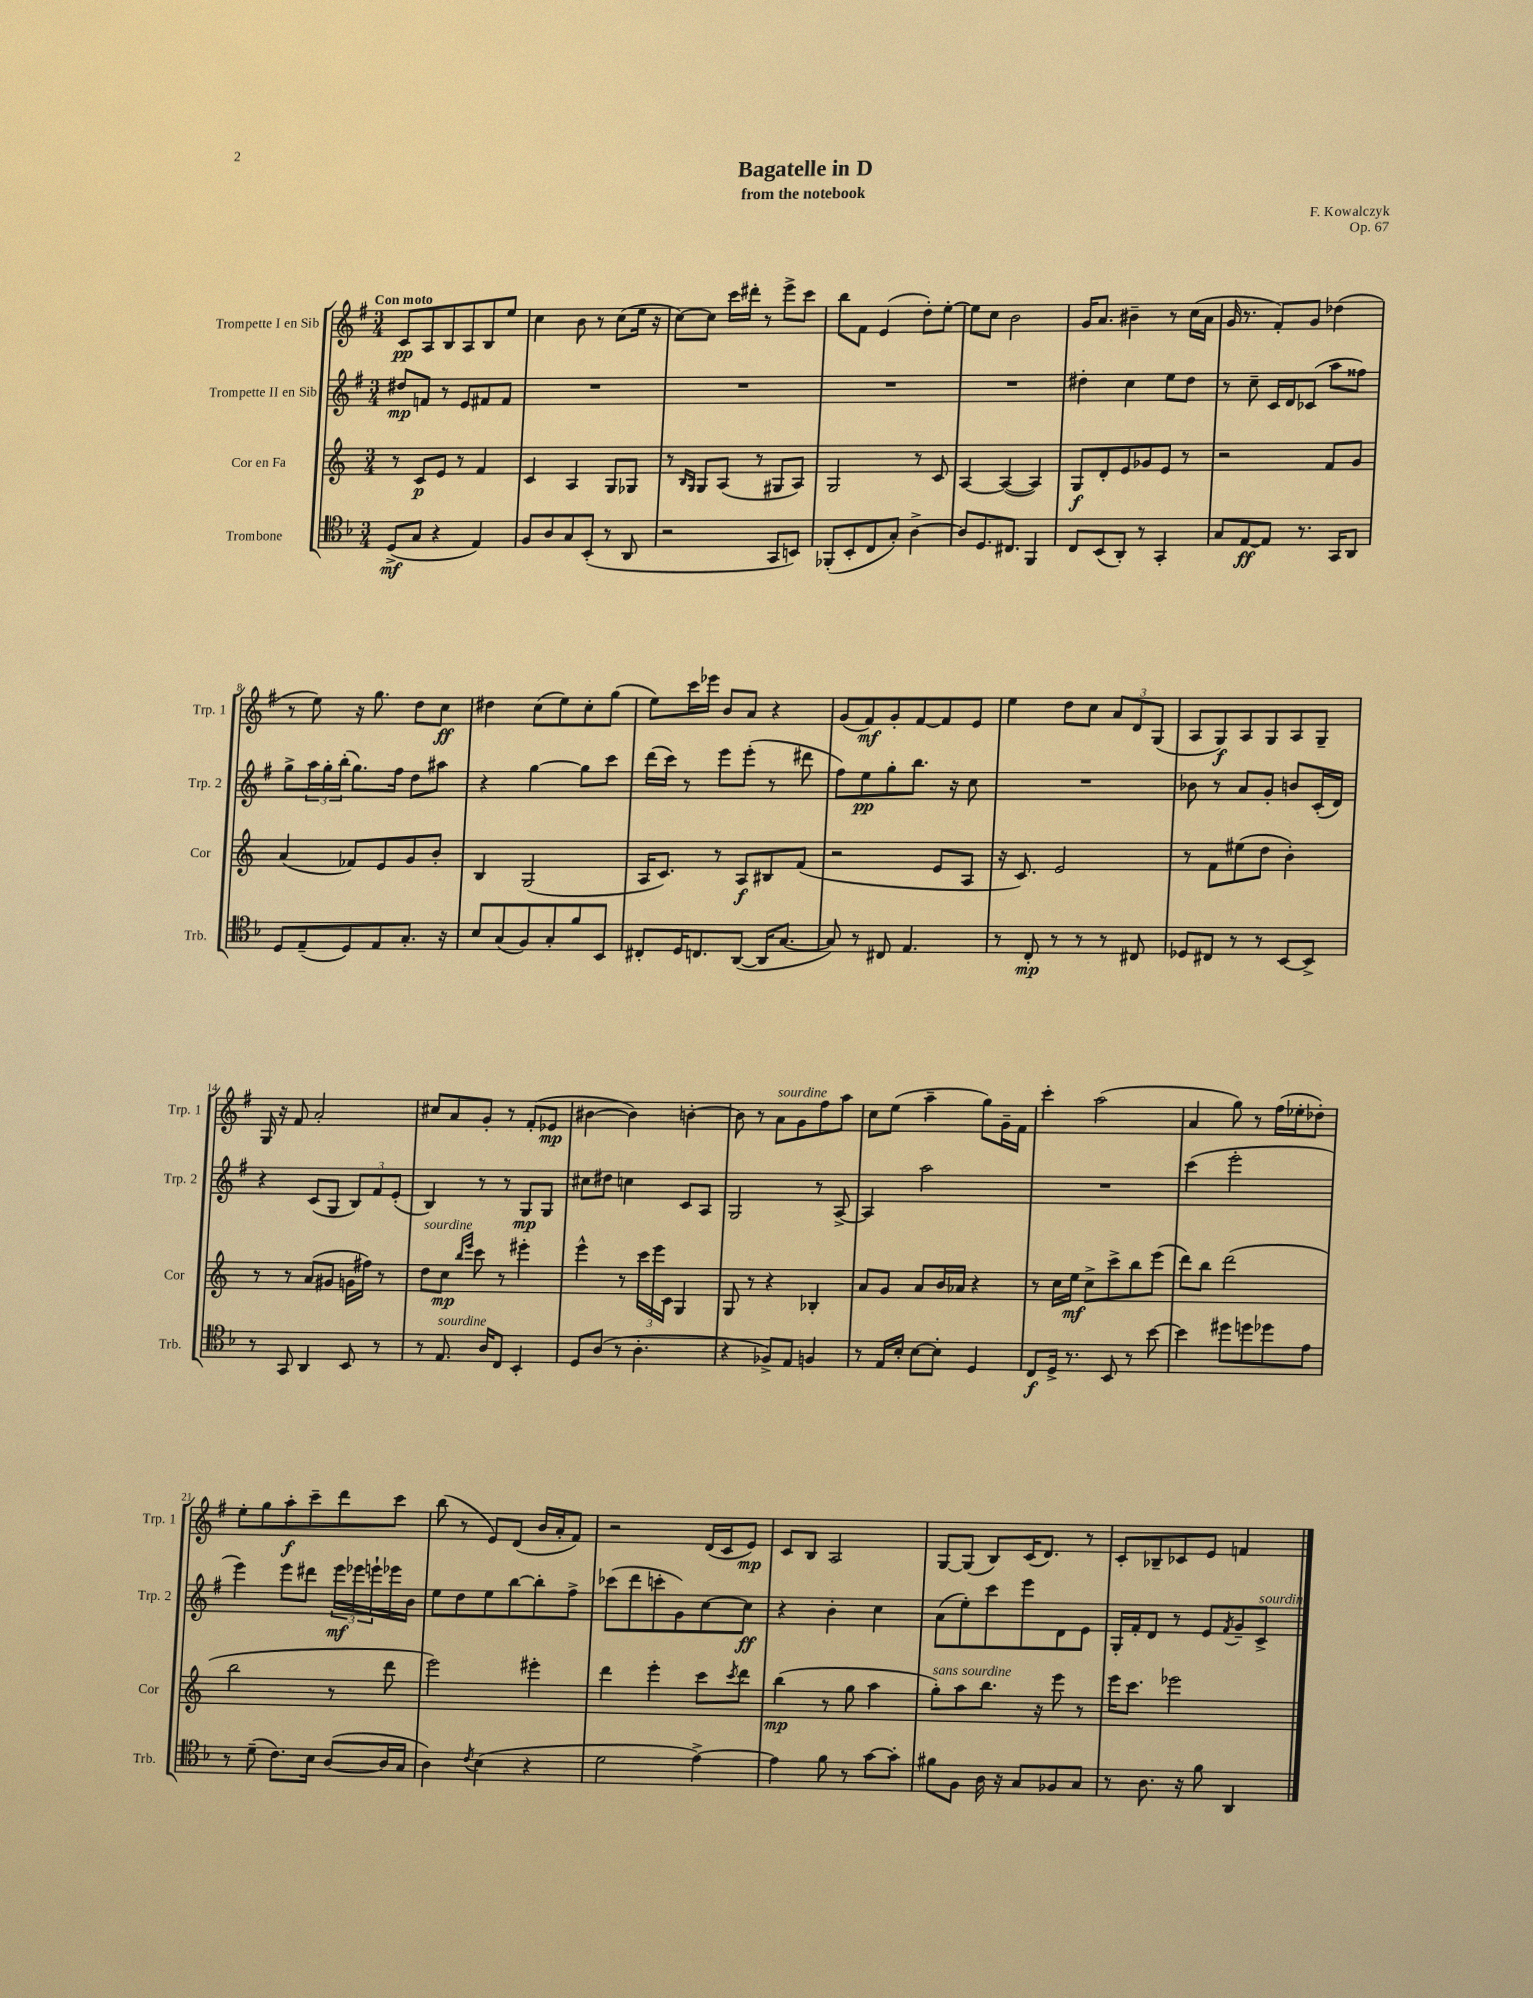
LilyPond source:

\header { title = "Bagatelle in D" composer = "F. Kowalczyk" subtitle = "from the notebook" opus = "Op. 67" }
<<
\new StaffGroup <<
\new Staff = "s0" \with { instrumentName = "Trompette I en Sib" shortInstrumentName = "Trp. 1" } {
    \clef treble \key g \major \numericTimeSignature \time 3/4 \tempo "Con moto"
    c'8\pp a8 b8 a8 b8 e''8 |
    c''4 b'8 r8 c''8( e''16 r16 |
    c''8~) c''8 c'''16 dis'''16-. r8 e'''8-> c'''8 |
    b''8 fis'8 e'4( d''8-.) e''8~-. |
    e''8 c''8 b'2 |
    g'16 a'8. bis'4-- r8 c''16( a'16 |
    g'16 r8. fis'8-.) g'8 des''4( |
    r8 e''8) r16 g''8. d''8 c''8\ff |
    dis''4 c''8( e''8) c''8-. g''8( |
    e''8) c'''16 ees'''16 b'8 a'8 r4 |
    g'8( fis'8\mf) g'8-. fis'8~ fis'8 e'8 |
    e''4 d''8 c''8 \tuplet 3/2 { a'8 d'8 g8( } |
    a8 g8\f) a8 g8 a8 g8-- |
    g16 r16 fis'8 a'2-. |
    cis''8 a'8 g'8-. r8 fis'8-.( ees'8\mp |
    bis'4~ bis'4) b'4~-. |
    b'8 r8 a'8^\markup { \italic "sourdine" } g'8 fis''8 a''8 |
    c''8 e''8( a''4-- g''8) g'16-- fis'16 |
    c'''4-. a''2( |
    a'4 g''8) r8 fis''16( ees''16-. des''8-.) |
    e''8-. g''8 a''8-.\f c'''8-- d'''8 c'''8 |
    b''8( r8 e'8) d'8( b'16 a'16-. fis'8) |
    r2 d'16( c'16 e'8\mp) |
    c'8 b8 a2 |
    g8~ g8( b8) c'16( d'8.) r8 |
    c'8-. bes8-- ces'8 e'8 f'4 \bar "|." |
}
\new Staff = "s1" \with { instrumentName = "Trompette II en Sib" shortInstrumentName = "Trp. 2" } {
    \clef treble \key g \major \numericTimeSignature \time 3/4
    dis''8\mp f'8 r8 e'8 fis'8 fis'8 |
    R2. |
    R2. |
    R2. |
    R2. |
    dis''4-. c''4 e''8 dis''8 |
    r8 c''8-- c'16 d'16 ces'8( a''8 fisis''8) |
    g''8-> \tuplet 3/2 { a''16 g''16-. b''16-.( } g''8.) fis''16 d''8 ais''8 |
    r4 g''4~ g''8 c'''8 |
    d'''16( c'''16) r8 e'''8 e'''8-.( r8 dis'''8 |
    fis''8) e''8\pp g''8-. b''8. r16 c''8 |
    R2. |
    bes'8 r8 a'8 g'8-. b'8 c'16-.( d'16) |
    r4 c'8( g8 \tuplet 3/2 { b8) fis'8 e'8-.( } |
    b4) r8 r8 g8\mp g8 |
    cis''8 dis''8 c''4 c'8 a8 |
    g2 r8 a8~-> |
    a4 a''2 |
    R2. |
    c'''4( e'''2-. |
    e'''4) e'''8 dis'''8 \tuplet 3/2 { e'''16\mf ees'''16 e'''16-! } ees'''16 b'16 |
    e''8 d''8 e''8 b''8~ b''8-. fis''8-> |
    ces'''8( d'''8 c'''8-. g'8) c''8~ c''8\ff |
    r4 b'4-. c''4 |
    a'8( e''8-.) c'''8 e'''8 d'8 e'8 |
    g16-. fis'16-. d'8 r8 e'8 \acciaccatura { fis'8 } g'8-- c'8->^\markup { \italic "sourdine" } \bar "|." |
}
\new Staff = "s2" \with { instrumentName = "Cor en Fa" shortInstrumentName = "Cor" } {
    \clef treble \key c \major \numericTimeSignature \time 3/4
    r8 c'8\p e'8 r8 f'4 |
    c'4 a4 g8 ges8 |
    r8 \grace { b16 g16 } g8 a8( r8 gis8 a8) |
    g2 r8 c'8 |
    a4~ a4~( a4) |
    g8\f d'8-. e'8 ges'8 e'8 r8 |
    r2 f'8 g'8 |
    a'4( fes'8) e'8 g'8 b'8-. |
    b4 g2( |
    a16 c'8.) r8 a8\f bis8 f'8( |
    r2 e'8 a8 |
    r16 c'8.) e'2 |
    r8 f'8 eis''8( d''8 b'4-.) |
    r8 r8 a'8( gis'8 g'16 fis''16) r8 |
    d''8^\markup { \italic "sourdine" } c''8\mp \grace { b''16 e'''16 } c'''8 r8 eis'''4-. |
    e'''4-^ r8 \tuplet 3/2 { c'''16 e'''16 c'16 } g4 |
    g8 r8 r4 bes4-. |
    a'8 g'8 a'8 b'16 aes'16 r4 |
    r8 c''16 e''16\mf c''8-> c'''8-> b''8 e'''8( |
    d'''8) b''8 d'''2( |
    b''2 r8 d'''8 |
    e'''2) eis'''4-. |
    d'''4 e'''4-. c'''8 \acciaccatura { c'''8 } d'''8 |
    b''4\mp( r8 g''8 a''4 |
    g''8-.^\markup { \italic "sans sourdine" }) a''8 b''8. r16 e'''8 r8 |
    e'''16 c'''8. ees'''2 \bar "|." |
}
\new Staff = "s3" \with { instrumentName = "Trombone" shortInstrumentName = "Trb." } {
    \clef tenor \key f \major \numericTimeSignature \time 3/4
    d8->\mf( g8 r4 e4) |
    f8 a8 g8 bes,8-.( r8 a,8 |
    r2 g,8 b,8) |
    fes,8-.( bes,8-. c8 g8-.) a4~-> |
    a8 d8. cis8. f,4 |
    c8 bes,8( a,8-.) r8 g,4-. |
    g8 e8~\ff e8 r8. g,16 a,8 |
    d8 e8--( d8) e8 g8.-. r16 |
    bes8 g8( f8) g8-. f'8 bes,8 |
    cis8-. d16 c8. a,8~( a,16 g8.~ |
    g8) r8 cis8 e4. |
    r8 c8-.\mp r8 r8 r8 cis8 |
    des8 cis8 r8 r8 bes,8~ bes,8-> |
    r8 g,8 a,4 bes,8 r8 |
    r8 e8.^\markup { \italic "sourdine" } a16 c8 bes,4-. |
    d8 a8( r8 a4.-. |
    r4 fes8->) e8 f4 |
    r8 e16 bes16-. bes8~ bes8-. d4 |
    c8\f d16-> r8. bes,8 r8 bes'8~ |
    bes'4 dis''8 d''8 des''8 e'8 |
    r8 d'8--( c'8.) bes16 a8~( a16 g16 |
    a4) \acciaccatura { c'8 } bes4( r4 |
    d'2 e'4~->) |
    e'4 f'8 r8 g'8~ g'8-. |
    fis'8 f8 a16 r16 g8 fes8 g8 |
    r8 a8. r16 f'8 a,4 \bar "|." |
}
>>
>>
